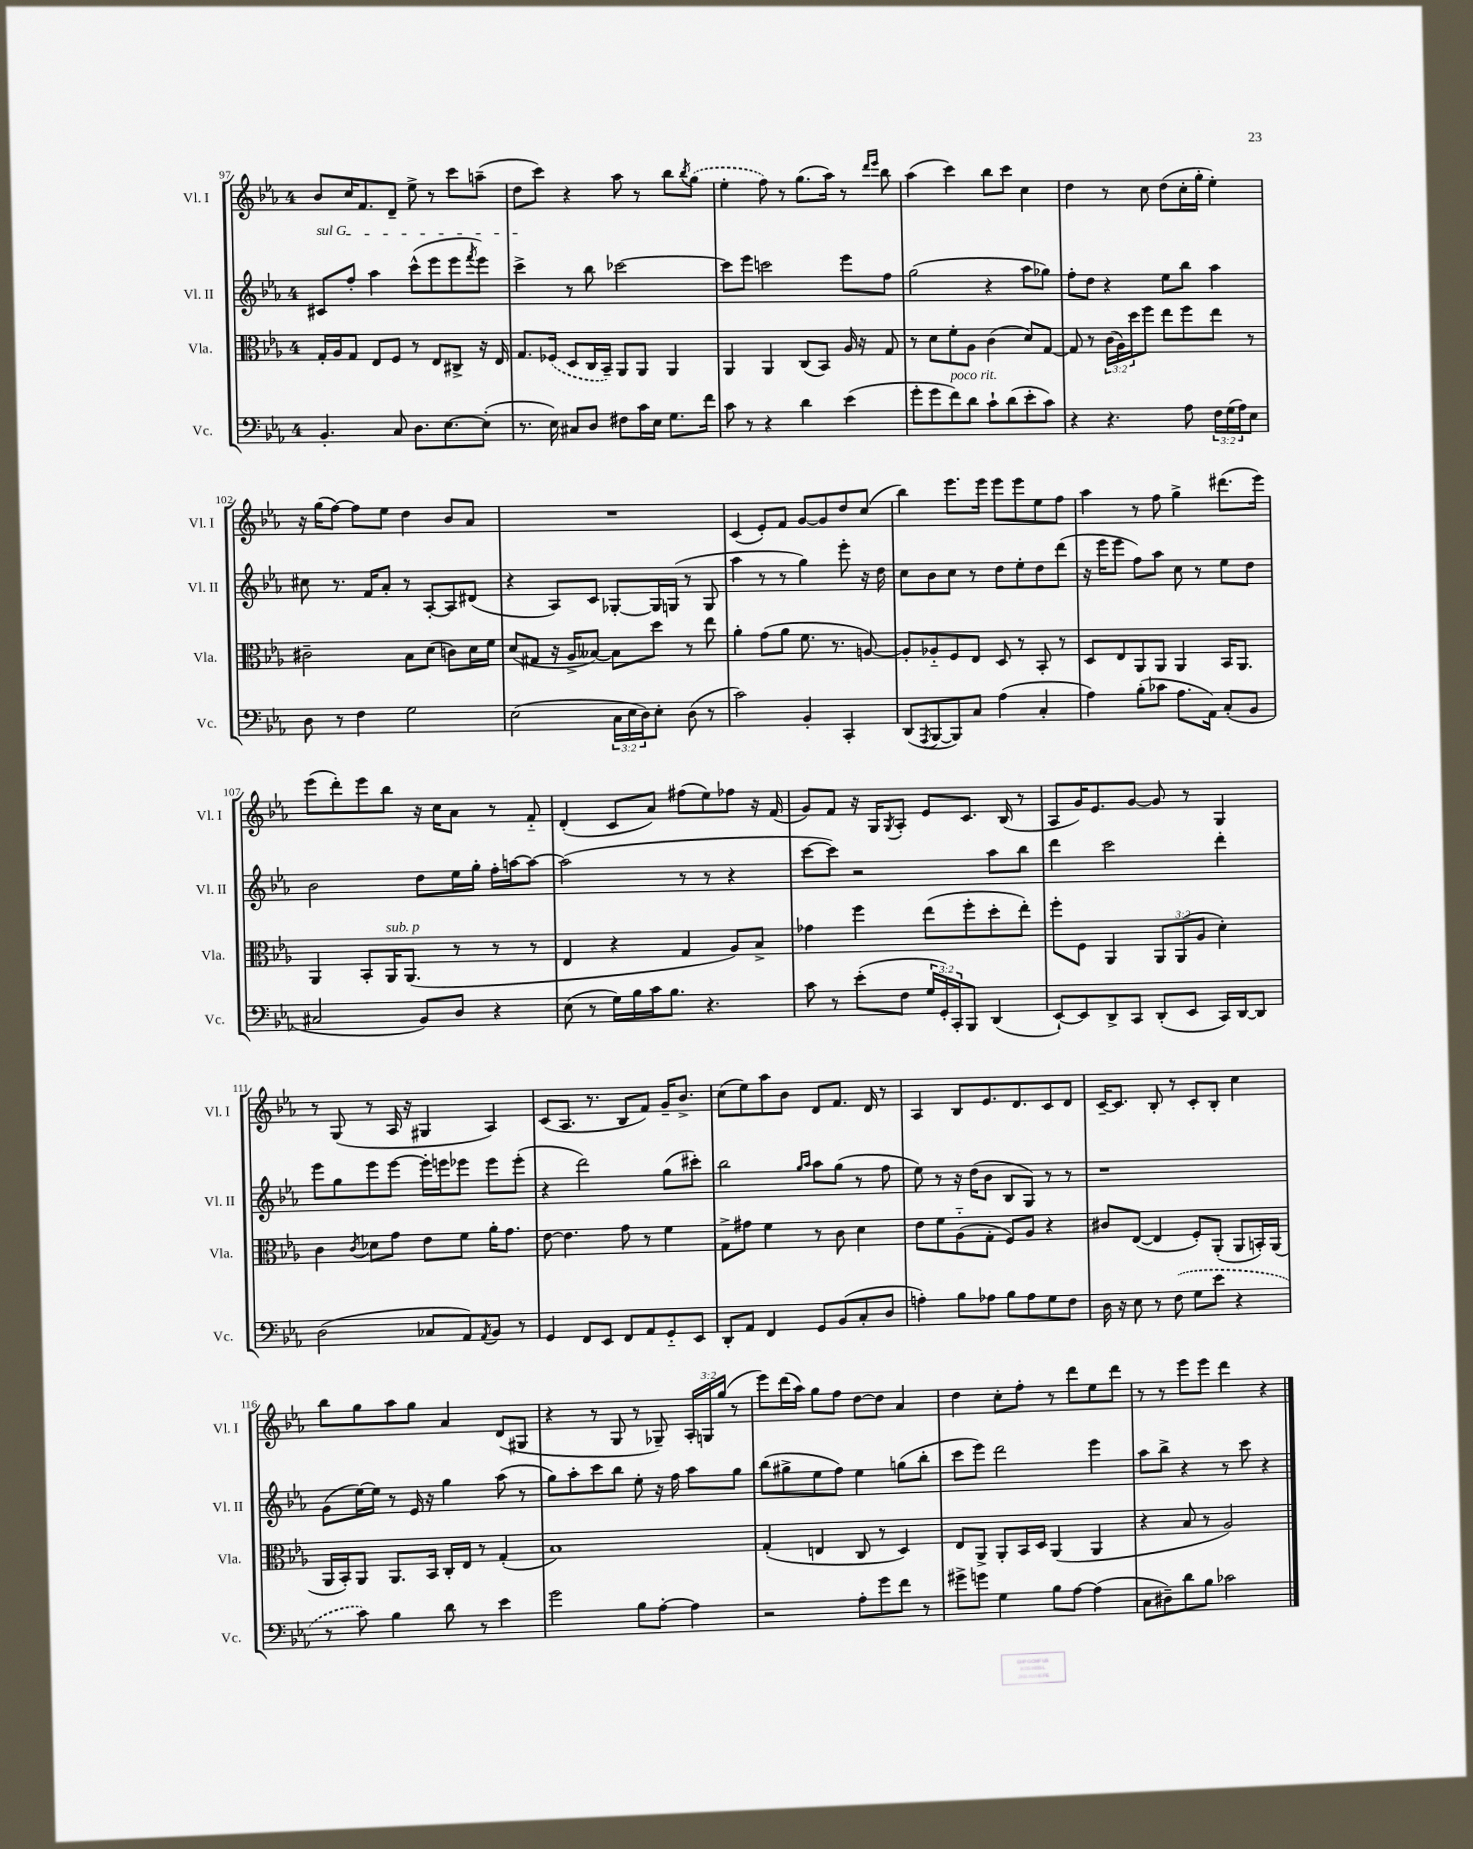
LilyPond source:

<<
\new StaffGroup <<
\new Staff = "s0" \with { instrumentName = "Vl. I" shortInstrumentName = "Vl. I" } {
    \clef treble \key ees \major \once \override Staff.TimeSignature.style = #'single-digit \time 4/4 \override Staff.TupletNumber.text = #tuplet-number::calc-fraction-text
    bes'8 c''16 f'8. d'8-- ees''8-> r8 c'''8 a''8--( |
    d''8 c'''8) r4 aes''8 r8 bes''8 \acciaccatura { bes''8 } \once \slurDashed g''8( |
    ees''4-. f''8) r8 g''8.( aes''16) r8 \grace { d'''16 ees'''16 } bes''8 |
    aes''4( c'''4) bes''8 c'''8 c''4 |
    d''4 r8 c''8 d''8( c''16-. g''16-. ees''4-.) |
    r16 g''16( f''8~) f''8 ees''8 d''4 bes'8 aes'8 |
    R1 |
    c'4( ees'8-.) f'8 g'8~ g'8 d''8 c''8( |
    bes''4) ees'''8. ees'''16 ees'''8 ees'''8 ees''8 f''8 |
    aes''4 r8 f''8 g''4-> dis'''8.( ees'''16) |
    ees'''8( d'''8-.) ees'''8 bes''8 r16 c''16 aes'8 r8 f'8-_ |
    d'4-.( c'8 aes'8) fis''8( ees''8) fes''8 r16 f'16( |
    g'8) f'8 r16 g16 \acciaccatura { g8 } aes8-. ees'8 c'8. bes16( r8 |
    aes8 g'16) ees'8. g'8~ g'8 r8 g4 |
    r8 g8( r8 aes16 r16 gis4 aes4) |
    c'8( aes8. r8. bes8 f'8) g'16-- bes'8.-> |
    c''8( ees''8) aes''8 bes'8 d'8 f'8. d'16 r8 |
    aes4 bes8 ees'8. d'8. c'8 d'8 |
    c'16~-- c'8. bes8-. r8 c'8-. bes8-. c''4 |
    bes''8 g''8 aes''8 g''8 aes'4 d'8( gis8 |
    r4 r8 g8 r8 ges8--) \tuplet 3/2 { aes16-. g16 g''16( } r8 |
    ees'''8) d'''16( aes''16) g''8 f''8 d''8~ d''8 aes'4 |
    d''4 c''8-. f''8-. r8 d'''8 ees''8 d'''8 |
    r8 r8 ees'''8 ees'''8 d'''4 r4 \bar "|." |
}
\new Staff = "s1" \with { instrumentName = "Vl. II" shortInstrumentName = "Vl. II" } {
    \clef treble \key ees \major \once \override Staff.TimeSignature.style = #'single-digit \time 4/4
    \once \override TextSpanner.bound-details.left.text = \markup { \italic "sul G" } cis'8\startTextSpan f''8-. aes''4 c'''8-^( ees'''8 ees'''8 \acciaccatura { f'''8 } ees'''8) |
    c'''4->\stopTextSpan r8 bes''8 ces'''2~ |
    ces'''8 ees'''8 c'''2 ees'''8 f''8 |
    g''2( r4 aes''8 ges''8) |
    f''8-. d''8 r4 ees''8 bes''8 aes''4 |
    cis''8 r8. f'16 aes'8-. r8 aes8~-. aes8 dis'8( |
    r4 aes8) c'8 ges8~-. ges16 g16( r8 g8 |
    aes''4 r8 r8 g''4) ees'''8-. r16 d''16 |
    c''8 bes'8 c''8 r8 d''8 ees''8-. d''8 d'''8( |
    r16 ees'''16 ees'''8 f''8) aes''8 c''8 r8 ees''8 d''8 |
    bes'2 d''8 ees''16 g''16-. f''16-. a''16~ a''8~ |
    a''2( r8 r8 r4 |
    c'''8~ c'''8) r2 aes''8 bes''8 |
    d'''4 c'''2 d'''4-. |
    ees'''8 g''8 ees'''8 ees'''8~ ees'''16-. e'''16 ees'''8 ees'''8 ees'''8-.( |
    r4 d'''2) g''8( cis'''8-.) |
    bes''2 \grace { g''16 aes''16 } aes''8 g''8( r8 f''8 |
    ees''8) r8 r16 d''16( bes'8 bes8 g8) r8 r8 |
    r1 |
    g'8( ees''16~) ees''16 r8 ees'16 r16 g''4 aes''8( r8 |
    g''8) aes''8-. c'''8 bes''8 ees''8-. r16 f''16 aes''8 g''8 |
    bes''8( gis''8-> ees''8 f''8) ees''4 g''8( bes''8-. |
    c'''8 ees'''8) d'''2 ees'''4 |
    aes''8 bes''8-> r4 r8 c'''8 r4 \bar "|." |
}
\new Staff = "s2" \with { instrumentName = "Vla." shortInstrumentName = "Vla." } {
    \clef alto \key ees \major \once \override Staff.TimeSignature.style = #'single-digit \time 4/4 \override Staff.TupletNumber.text = #tuplet-number::calc-fraction-text
    g16-. aes16 g8 ees8 f8 r8 ees8 cis8-> r16 ees16 |
    g8. \once \slurDashed fes16( d8 c16 bes,16--) aes,8 aes,8 aes,4 |
    aes,4 aes,4 c8( bes,8) aes16 r16 g8 |
    r8 d'8 f'8-. aes8 c'4( d'8) g8~ |
    g8 r8 \tuplet 3/2 { c'16( aes16) d''16 } f''8 ees''8 f''8 ees''8 r8 |
    cis'2-- bes8 d'8( c'8) d'16 f'16 |
    d'8( gis8 r16 aes16-> beses8~) beses8 d''8 r8 ees''8 |
    aes'4-. g'8( aes'8 f'8. r8. a8~) |
    a8-. aes8-_ f8 ees8 d8 r8 bes,8-. r8 |
    d8 ees8 aes,8 aes,8 aes,4 bes,16 aes,8. |
    aes,4 bes,8-. aes,16^\markup { \italic "sub. p" } aes,8.( r8 r8 r8 |
    ees4 r4 g4 aes8) bes8-> |
    ges'4 f''4 ees''8( f''8-. d''8-. ees''8-.) |
    f''8-. f8 aes,4 \tuplet 3/2 { aes,8 aes,8( aes8 } d'4-.) |
    c'4 \acciaccatura { c'8 } des'8 g'8 ees'8 f'8 aes'16-. g'8. |
    ees'8~ ees'4. g'8 r8 f'4 |
    g8-> gis'8 f'4 r8 c'8 d'4 |
    ees'8 f'8 aes8-_( g8-. f8) aes8 r4 |
    cis'8 ees8~( ees4 f8-.) aes,8-.( aes,8 b,16-.) aes,16( |
    aes,16 bes,16-.) aes,8 aes,8. bes,16 c16-. ees16 r8 g4-.( |
    bes1) |
    g4-.( e4 c8 r8 d4) |
    ees8 aes,8-> aes,8-. bes,16 d16 aes,4( aes,4 |
    r4 bes8 r8 aes2) \bar "|." |
}
\new Staff = "s3" \with { instrumentName = "Vc." shortInstrumentName = "Vc." } {
    \clef bass \key ees \major \once \override Staff.TimeSignature.style = #'single-digit \time 4/4 \override Staff.TupletNumber.text = #tuplet-number::calc-fraction-text
    bes,4.-. c8 d8. ees8.~ ees8-.( |
    r8. ees16) cis8 d8 fis8 c'16 ees16 g8. f'16 |
    c'8 r8 r4 d'4 ees'4( |
    g'8-. g'8 f'8^\markup { \italic "poco rit." }) d'8 c'8-! d'8( ees'8-. c'8) |
    r4 r4. aes8 \tuplet 3/2 { f16 g16( aes16) } ees8 |
    d8 r8 f4 g2 |
    ees2( \tuplet 3/2 { c16 ees16 d16) } ees8-. d8( r8 |
    c'2) bes,4-. c,4-. |
    d,8( \acciaccatura { aes,,8 } bes,,8~ bes,,8) c8 aes4( c4-. |
    aes4) bes8-.( ces'8 aes8. aes,16) c8-.( bes,8 |
    cis2 bes,8) d8 r4 |
    ees8( r8 g16) bes16 c'16 bes8. r4. |
    c'8 r8 ees'8-.( f8 \tuplet 3/2 { g16 g,16-.) c,16-. } bes,,8 d,4( |
    ees,8~-!) ees,8 d,8-> c,8 d,8-.( ees,8 c,16) d,16~ d,8 |
    d2( ces8 aes,8) \acciaccatura { aes,8 } bes,8 r8 |
    g,4 f,8 ees,8 f,8 aes,8 g,8-_ ees,8 |
    d,8-. aes,8 f,4 g,8 bes,8( c8-. d8 |
    a4-.) bes8 aes8 bes8 aes8 g8 f8 |
    d16 r16 ees8 r8 \once \slurDashed f8( g8 ees'8 r4 |
    r8 c'8) bes4 d'8 r8 ees'4 |
    g'2 bes8 aes8~-. aes4 |
    r2 aes8-. g'8 f'8 r8 |
    gis'8-> g'8 g4 bes8 aes8~ aes4( |
    c8 dis8--) d'8 bes8 ces'2 \bar "|." |
}
>>
>>
\layout { \context { \Score currentBarNumber = #97 } }
